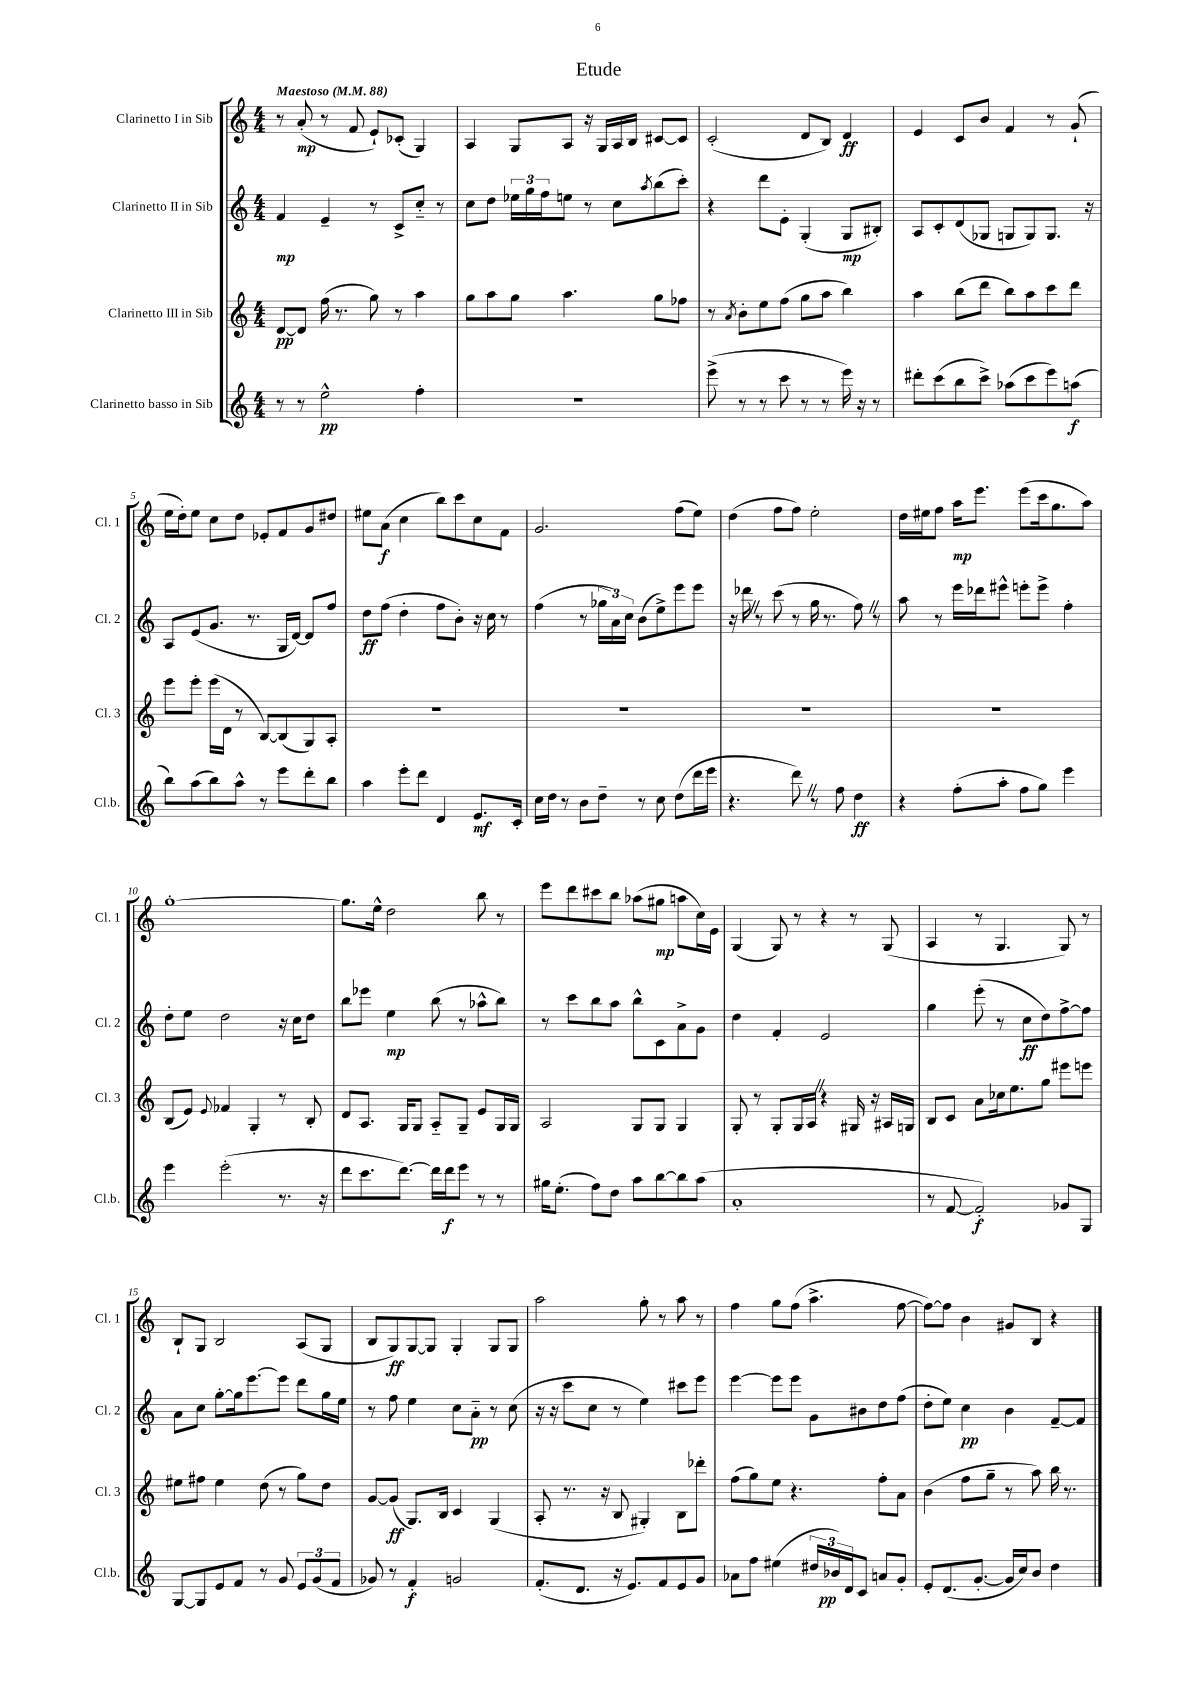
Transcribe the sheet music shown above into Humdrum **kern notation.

**kern	**kern	**kern	**kern
*staff4	*staff3	*staff2	*staff1
*clefG2	*clefG2	*clefG2	*clefG2
*k[]	*k[]	*k[]	*k[]
*M4/4	*M4/4	*M4/4	*M4/4
*MM88	*MM88	*MM88	*MM88
8r	[8d	4f	8r
8r	8d]	.	(8a'
2ee^^	(16ff	4e~	8r
.	8.r	.	.
.	.	.	8f
.	8gg)	8r	8e`)
.	8r	8c^	(8c-'
4ff'	4aa	8cc'~	4G)
.	.	8r	.
=	=	=	=
1r	8gg	8cc	4A
.	8aa	8dd	.
.	8gg	24ee-	8G
.	.	24gg	.
.	.	24ff	.
.	4.aa	8ee	8A
.	.	8r	16r
.	.	.	16G
.	.	8cc	16A
.	.	.	16B
.	.	8qaa	.
.	8gg	(8bb	[8c#
.	8ff-	8ccc')	8c#]
=	=	=	=
(8eee^	8r	4r	(2c'
.	8qa	.	.
8r	8b'	.	.
8r	8ee	8ddd	.
8ccc	(8ff	8e'	.
8r	8gg	(4G'	8d
8r	8aa	.	8B)
16eee)	4bb)	8G	4d
16r	.	.	.
8r	.	8B#')	.
=	=	=	=
8ddd#'	4aa	8A	4e
(8ccc	.	8c'	.
8bb	(8bb	(8d	8c
8ccc^)	8ddd	8G-	8b
(8aa-	8bb)	8G	4f
8ccc	8aa	8G)	.
8eee)	8ccc	8.G	8r
(8aa	8ddd	.	(8g`
.	.	16r	.
=	=	=	=
8bb)	8eee	8A	16ee
.	.	.	16dd')
(8aa	8eee'	(8e	8ee
8bb)	(16eee	8.g	8cc
.	16d	.	.
8aa^^	8r	.	8dd
.	.	8.r	.
8r	[8B)	.	8e-'
8eee	(8B]	16G	8f
.	.	[16d)	.
8ddd'	8G)	8d]	8g
8bb	8A'	8ff	8dd#
=	=	=	=
4aa	1r	8dd	8ee#
.	.	(8ff	(8a
8eee'	.	4dd'	4cc
8ddd	.	.	.
4d	.	8ff	8bb)
.	.	8b')	8ccc
8.e	.	16r	8cc
.	.	16cc	.
.	.	8r	8f
16c'	.	.	.
=	=	=	=
16cc	1r	(4ff	2.g
16dd	.	.	.
8r	.	.	.
8b	.	8r	.
8dd~	.	24gg-	.
.	.	24a)	.
.	.	24cc	.
8r	.	(8b	.
8cc	.	8ee^)	.
(8dd	.	8eee	(8ff
16ddd	.	8eee	8ee)
16eee	.	.	.
=	=	=	=
4.r	1r	16r	(4dd
.	.	16ddd-	.
.	.	8r	.
.	.	(8ccc	8ff
8ddd)	.	8r	8ff)
8r	.	16gg	2ee'
.	.	8.r	.
8ff	.	.	.
4dd	.	8ff)	.
.	.	8r	.
=	=	=	=
4r	1r	8aa	16dd
.	.	.	16ee#
.	.	8r	8ff
(8ff'	.	16eee	16aa
.	.	16ddd-	8.eee
8aa'	.	8eee#^^	.
8ff	.	8eee'	(8eee
8gg)	.	8eee^	16ccc
.	.	.	8.gg
4eee	.	4ff'	.
.	.	.	8aa)
=	=	=	=
4eee	(8B	8dd'	[1gg'
.	8e)	8ee	.
.	8qqe	.	.
(2eee'	4f-	2dd	.
.	4G'	.	.
8.r	8r	16r	.
.	.	16cc	.
.	8B'	8dd	.
16r	.	.	.
=	=	=	=
8ddd	8d	8bb	8.gg]
8.ccc	8.A	8eee-	.
.	.	.	16ee^^
.	.	4ee	2dd
[8.ddd)	16G	.	.
.	8G	.	.
16ddd]	8A'~	(8bb	.
16ddd	.	.	.
8eee	8G~	8r	.
8r	8e	8aa-^^	8bb
8r	16G	8bb)	8r
.	16G	.	.
=	=	=	=
16gg#	2A	8r	8eee
(8.ee'	.	.	.
.	.	8ccc	8ddd
8ff)	.	8bb	8ccc#
8dd	.	8aa	8bb
8aa	8G	8bb^^	(8aa-
[8bb	8G	8c	8gg#
8bb]	4G	8a^	8aa
(8aa	.	8g	16cc)
.	.	.	16e
=	=	=	=
1a'	8G'	4dd	(4G
.	8r	.	.
.	8G'	4f'	8G)
.	16G	.	8r
.	16A	.	.
.	4r	2e	4r
.	16G#	.	8r
.	16r	.	.
.	16A#	.	(8G
.	16G	.	.
=	=	=	=
8r	8B	4gg	4A
[8f	8c	.	.
2f'])	8a	(8eee'	8r
.	16cc-	8r	4.G
.	8.ee	.	.
.	.	8cc	.
.	8gg	8dd)	.
8g-	8eee#	[8ff^	8G)
8G	8eee	8ff]	8r
=	=	=	=
[8G	8ee#	8a	8B`
8G]	8ff#	8cc	8G
8e	4ee#	[8gg'	2B
8f	.	16gg]	.
.	.	[8.eee	.
8r	(8dd	.	.
8g	8r	8eee]	.
12e	8gg)	8ddd	(8A
(12g	.	.	.
.	8dd	16gg	8G
12f	.	.	.
.	.	16ee	.
=	=	=	=
8g-)	[8g	8r	8B
8r	(8g]	8ff	8G)
4f'	8.G)	4ee	[8G
.	.	.	8G]
.	16B	.	.
2g	4c	8cc	4G'
.	.	8a'~	.
.	(4G	8r	8G
.	.	(8cc	8G
=	=	=	=
(8.f'	8A'	16r	2aa
.	.	16r	.
.	8.r	8ccc	.
8.d	.	.	.
.	.	8cc	.
.	16r	.	.
16r	8B	8r	.
8.e)	.	.	.
.	4G#')	4ee)	8gg'
8f	.	.	8r
8e	8B	8ccc#	8aa
8g	8ddd-'	8eee	8r
=	=	=	=
8a-	(8ff	[4eee	4ff
8ff	8gg)	.	.
(4ee#	8ee	8eee]	8gg
.	4.r	8eee	(8ff
24dd#	.	8g	4.aa^
24b-)	.	.	.
24d	.	.	.
8c	.	8b#	.
8a	8ff'	8dd	.
8g'	8a	(8ff	[8ff
=	=	=	=
8e'	(4b	8dd'	8ff_)
(8.d	.	8ee)	8ff]
.	8ff	4cc	4b
[8.g'	.	.	.
.	8gg~	.	.
16g]	8r	4b	8g#
16cc)	.	.	.
8b	8aa)	.	8B
4dd	16bb	[8f~	4r
.	8.r	.	.
.	.	8f]	.
==	==	==	==
*-	*-	*-	*-
